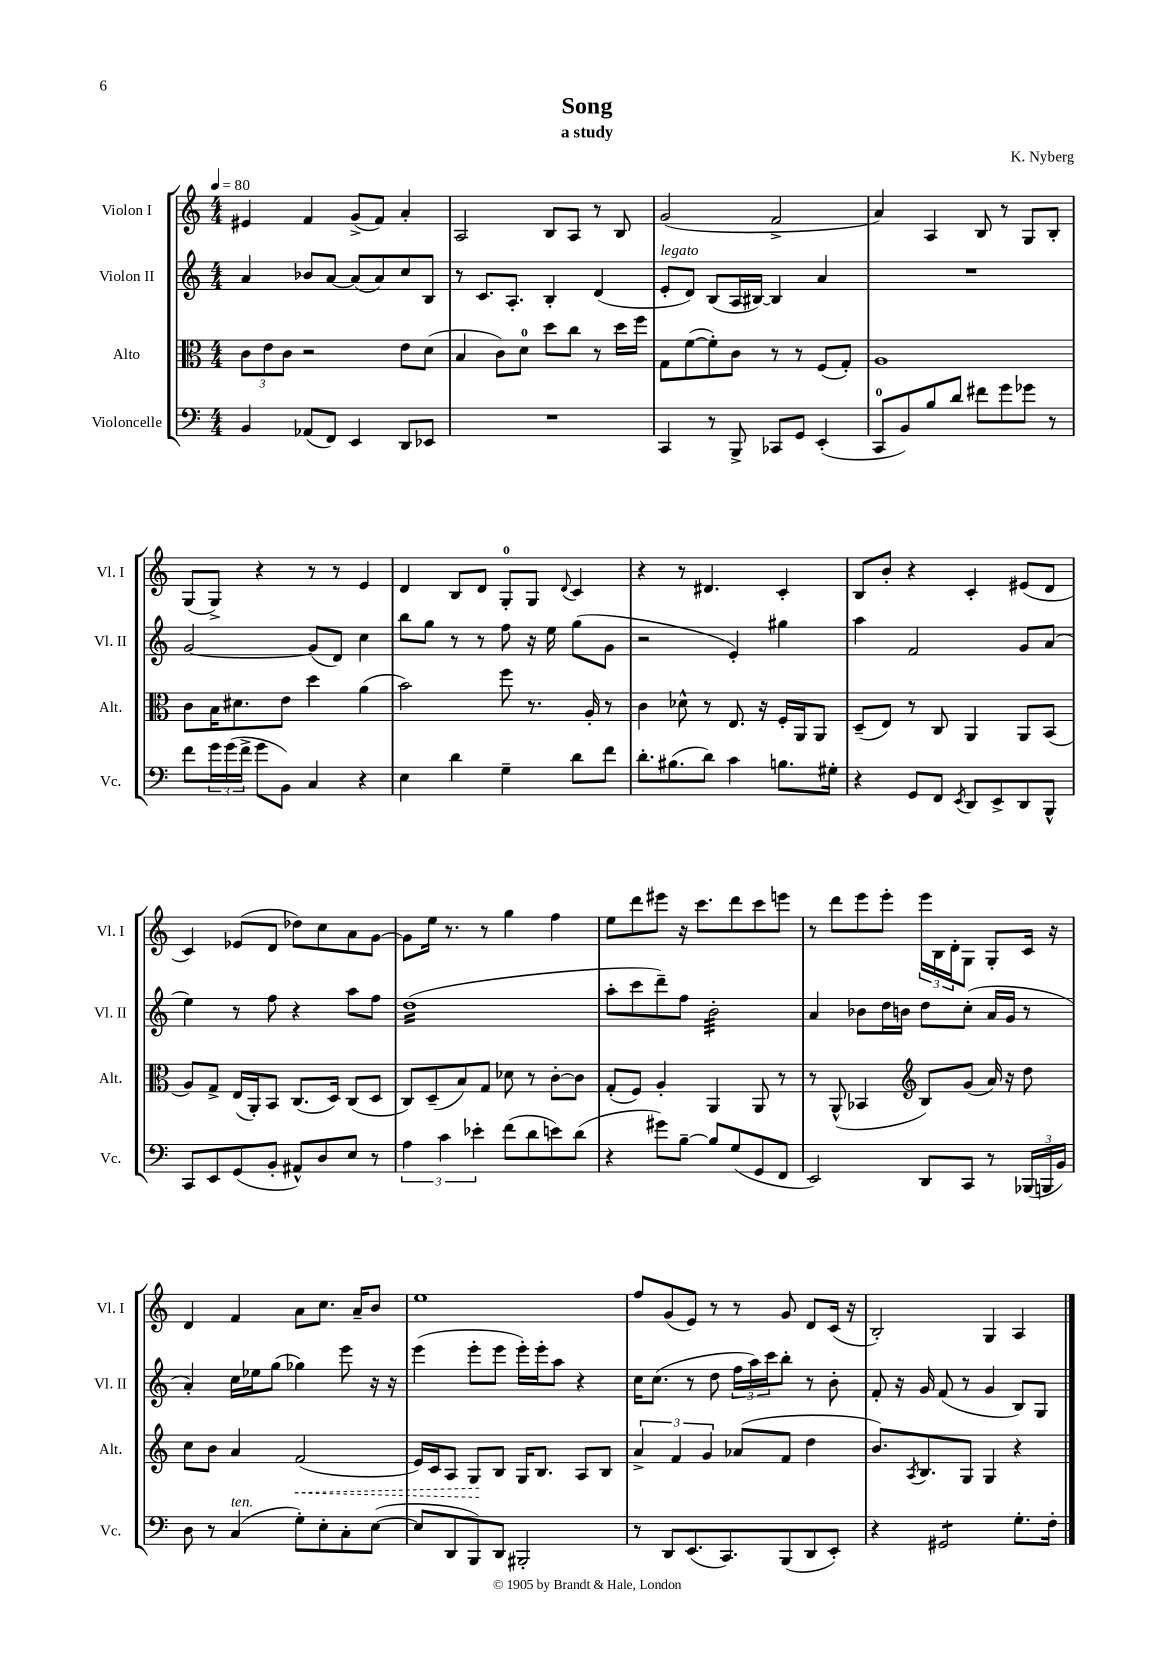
\header { title = "Song" composer = "K. Nyberg" subtitle = "a study" }
<<
\new StaffGroup <<
\new Staff = "s0" \with { instrumentName = "Violon I" shortInstrumentName = "Vl. I" } {
    \clef treble \key c \major \numericTimeSignature \time 4/4 \tempo 4 = 80
    eis'4 f'4 g'8->( f'8) a'4-. |
    a2 b8 a8 r8 b8 |
    g'2( f'2-> |
    a'4) a4 b8 r8 g8 b8-. |
    g8( g8->) r4 r8 r8 e'4 |
    d'4 b8 d'8 g8-0-. g8 \appoggiatura { d'8 } c'4 |
    r4 r8 dis'4. c'4-. |
    b8 b'8-. r4 c'4-. eis'8( d'8 |
    c'4) ees'8( d'8 des''8) c''8 a'8 g'8~ |
    g'8 e''16 r8. r8 g''4 f''4 |
    e''8 d'''8 eis'''8 r16 c'''8. d'''8 c'''8 e'''8 |
    r8 d'''8 e'''8 e'''8-. \tuplet 3/2 { e'''16 b16 d'16-. } g8 g8-. c'16 r16 |
    d'4 f'4 a'8 c''8. a'16-- b'8 |
    e''1 |
    f''8 g'8( e'8) r8 r8 g'8 d'8 c'16( r16 |
    b2-.) g4 a4 \bar "|." |
}
\new Staff = "s1" \with { instrumentName = "Violon II" shortInstrumentName = "Vl. II" } {
    \clef treble \key c \major \numericTimeSignature \time 4/4
    a'4 bes'8 a'8~ a'8( a'8) c''8 b8 |
    r8 c'8. a8.-. b4-. d'4( |
    e'8-.^\markup { \italic "legato" } d'8) b8( a16 bis16~) bis4 a'4 |
    R1 |
    g'2~ g'8( d'8) c''4 |
    b''8 g''8 r8 r8 f''8 r16 e''16 g''8( g'8 |
    r2 e'4-.) gis''4 |
    a''4 f'2 g'8 a'8( |
    e''4) r8 f''8 r4 a''8 f''8 |
    d''1:16( |
    a''8-. c'''8 d'''8--) f''8 b'2:32-. |
    a'4 bes'8 d''16 b'16 d''8 c''8-.( a'16 g'16 r8 |
    a'4-.) c''16 ees''16 g''8( ges''4) e'''8 r16 r16 |
    e'''4( e'''8-. e'''8 e'''16-.) e'''16-. a''8 r4 |
    c''16 c''8.( r8 d''8 \tuplet 3/2 { f''16 a''16) c'''16 } b''8-. r8 b'8-. |
    f'8-. r16 g'16 f'8( r8 g'4 b8) g8 \bar "|." |
}
\new Staff = "s2" \with { instrumentName = "Alto" shortInstrumentName = "Alt." } {
    \clef alto \key c \major \numericTimeSignature \time 4/4
    \tuplet 3/2 { c'8 e'8 c'8 } r2 e'8 d'8( |
    b4 c'8) d'8-0 d''8 c''8 r8 d''16 f''16 |
    g8 f'8~( f'8-.) c'8 r8 r8 f8( g8-.) |
    a1 |
    c'8 b16 dis'8. e'8 d''4 a'4( |
    b'2) f''8 r8. a16-. r8 |
    c'4 des'8-^ r8 e8. r16 f16-. a,16 a,8 |
    d8--( e8) r8 c8 a,4 a,8 b,8( |
    a8) g8-> e16( a,16-.) b,8 c8.( d16) c8( d8 |
    c8) d8--( b8) g8 des'8 r8 c'8~-. c'8 |
    g8-.( f8) a4-. a,4 a,8 r8 |
    r8 a,8-^( bes,4 \clef treble b8) g'8( a'16) r16 d''8 |
    c''8 b'8 a'4 \once \override Hairpin.style = #'dashed-line f'2\<( |
    e'16) c'16 a8 g8\! b8 g16 b8. a8 b8 |
    \tuplet 3/2 { a'4-> f'4 g'4 } aes'8( f'8 d''4 |
    b'8.) \acciaccatura { a8 } b8. g8 g4 r4 \bar "|." |
}
\new Staff = "s3" \with { instrumentName = "Violoncelle" shortInstrumentName = "Vc." } {
    \clef bass \key c \major \numericTimeSignature \time 4/4
    b,4 aes,8( f,8) e,4 d,8 ees,8 |
    R1 |
    c,4 r8 b,,8-> ces,8 g,8 e,4-.( |
    c,8-0 b,8) b8 d'8 fis'8 g'8 ges'8 r8 |
    f'8 \tuplet 3/2 { g'16 g'16( f'16-> } g'8 b,8) c4 r4 |
    e4 d'4 g4-- d'8 f'8 |
    d'8.-. bis8.( d'8) c'4 b8. gis16-. |
    r4 g,8 f,8 \acciaccatura { e,8 } d,8 e,8-> d,8 b,,8-^ |
    c,8 e,8 g,8( b,8-. ais,8-^) d8 e8 r8 |
    \tuplet 3/2 { a4 c'4 ees'4-. } f'8( d'8 e'8) d'8( |
    r4 gis'8) b8~-- b8 g8( g,8 f,8 |
    e,2) d,8 c,8 r8 \tuplet 3/2 { bes,,16( b,,16 b,16) } |
    d8 r8 c4^\markup { \italic "ten." }( g8-.) e8-. c8-. e8~( |
    e8 d,8 b,,8) d,8 bis,,2-. |
    r8 d,8 e,8.( c,8.) b,,8( d,8 e,8-.) |
    r4 gis,2:8 g8.-. f16-. \bar "|." |
}
>>
>>
\layout { \context { \Score \remove "Bar_number_engraver" } }
